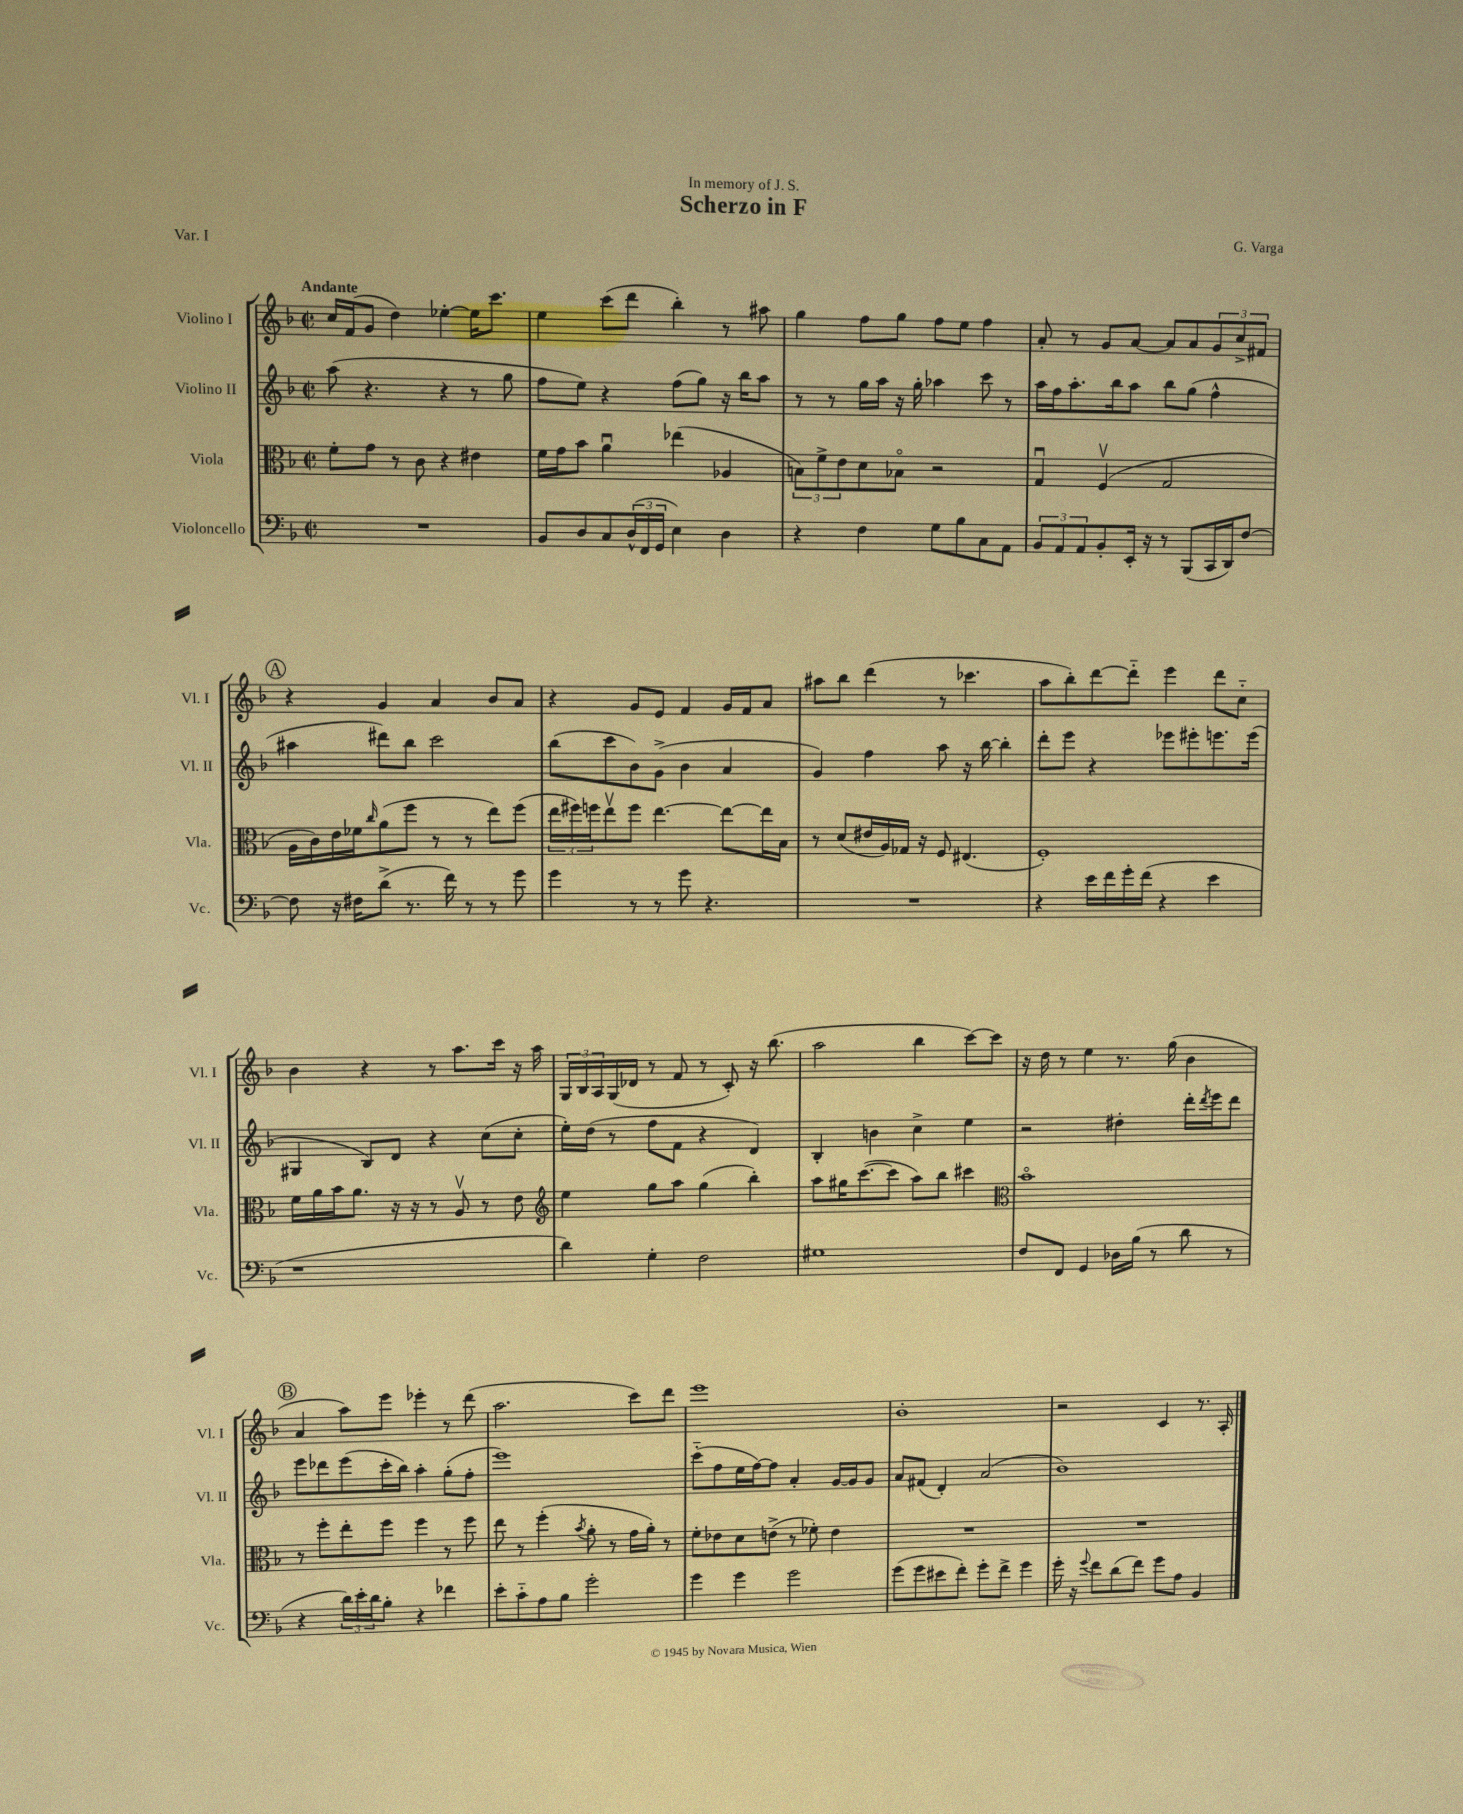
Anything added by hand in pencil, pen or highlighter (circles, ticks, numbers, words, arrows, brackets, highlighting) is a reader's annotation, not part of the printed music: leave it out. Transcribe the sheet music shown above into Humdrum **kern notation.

**kern	**kern	**kern	**kern
*part4	*part3	*part2	*part1
*staff4	*staff3	*staff2	*staff1
*I"Violoncello	*I"Viola	*I"Violino II	*I"Violino I
*I'Vc.	*I'Vla.	*I'Vl. II	*I'Vl. I
*clefF4	*clefC3	*clefG2	*clefG2
*k[b-]	*k[b-]	*k[b-]	*k[b-]
*M2/2	*M2/2	*M2/2	*M2/2
*met(c|)	*met(c|)	*met(c|)	*met(c|)
=1	=1	=1	=1
!	!	!	!LO:TX:a:B:t=Andante
1r	8f'\L	(8aa\	16cc/LL
.	.	.	(16f/J
.	8g\J	4.r	8g/J
.	8r	.	4dd\)
.	8c\	.	.
.	4r	4r	[4ee-X'\
.	4e#X\	8r	16ee-\KL]
.	.	.	8.ccc\J
.	.	8gg\	.
=2	=2	=2	=2
8BB-/L	16f\LL	8ff\L	4ee\
.	16g\J	.	.
8D/	8b-\J	8ee\J)	.
8C/	4au\	4r	(8ccc\L
(24D^^/L	.	.	8ddd\J
24FF/	.	.	.
24GG/JJ	.	.	.
4E\)	(4ee-X\	(8ff\L	4bb-'\)
.	.	8gg\J)	.
4D\	4A-X/	16r	8r
.	.	16bb-\KL	.
.	.	8aa\J	8aa#X\
=3	=3	=3	=3
4r	12Bn\L)	8r	4gg\
.	12f^\	.	.
.	.	8r	.
.	12e\	.	.
4F\	8d\	16gg\LL	8ff\L
.	.	16aa\JJ	.
.	8B-X\J	16r	8gg\J
.	.	16gg'\	.
8G\L	2r	4aa-X\	8ff\L
8B-\	.	.	8ee\J
8C\	.	8ccc\	4ff\
8AA\J	.	8r	.
=4	=4	=4	=4
12BB-/L	4Gu/	16aa\LL	8a'/
.	.	16ff\J	.
12AA/	.	.	.
.	.	8.aa'\	8r
12AA/	.	.	.
8BB-'/	(4Fv/	.	8g/L
.	.	16bb-\k	.
16EE'/Jk	.	8aa\J	[8a/J
16r	.	.	.
8r	2G/	8bb-\L	8a/L]
(8BBB-/L	.	(8gg\J	8a/
16CC/L	.	4ff^^\	12g/
16DD/J)	.	.	.
.	.	.	12cc^/
[8F/J	.	.	.
.	.	.	12f#X/J
!!LO:LB:g=z
!!LO:REH:place=s1:t=A
=5	=5	=5	=5
8F\]	16A\LL	4aa#X\	4r
.	16c\)	.	.
16r	16e\	.	.
16F#X\KL	16f-X\J	.	.
.	16qqcc/	.	.
(8d^\J	(8a\	8ddd#X\L)	4g/
8.r	8ff\J	8bb-\J	.
.	8r	2ccc\	4a/
16f\)	.	.	.
8r	8r	.	.
8r	8ee\L)	.	8b-/L
8g\	(8ff\J	.	8a/J
=6	=6	=6	=6
4g\	24ee\LL	(8bb-\L	4r
.	24ff#X\)	.	.
.	24ffn\J	.	.
.	8eev\	8ccc\	.
8r	8ff\J	8b-\)	8g/L
8r	[4.ee\	(8g^\J	8e/J
8g\	.	4b-\	4f/
4.r	.	.	.
.	8ee\L_	4a/	16g/LL
.	.	.	16f/J
.	16ee\L]	.	8a/J
.	16B-\JJ	.	.
=7	=7	=7	=7
1r	8r	4g/)	8aa#X\L
.	(8d/L	.	8bb-\J
.	16e#X/L	4ff\	(4ddd\
.	16A/)	.	.
.	16G-X/JJ	.	.
.	16r	.	.
.	8F/	8aa\	8r
.	(4.E#X/	16r	4.ccc-X\
.	.	[16bb-\	.
.	.	4bb-'\]	.
=8	=8	=8	=8
4r	1F')	8ddd'\L	8aa\L
.	.	8eee\J	8bb-'\)
16e\LL	.	4r	[8ddd\
16f\	.	.	.
16g'\	.	.	8ddd\J]
(16f\JJ	.	.	.
4r	.	8eee-X\L	4eee\
.	.	8eee#X'\	.
4e\	.	8.eeen\	8ddd\L
.	.	.	8cc\J
.	.	(16eee\Jk	.
!!LO:LB:g=z
=9	=9	=9	=9
1r	16f\LL	4G#X/	4b-\
.	16a\	.	.
.	16b-\J	.	.
.	8.a\J	.	.
.	.	8B-/L)	4r
.	16r	8d/J	.
.	16r	.	.
.	8r	4r	8r
.	8Av/	.	8.aa\L
.	8r	(8cc\L	.
.	.	.	16ccc\Jk
.	8e\	8cc'\J	16r
.	.	.	16aa\
=10	=10	=10	=10
*	*clefG2	*	*
4d\)	4ee\	16ee'\LL)	24G/LL
.	.	.	24B-/
.	.	(16dd\JJ	.
.	.	.	24A/
.	.	8r	(16G/
.	.	.	16d-X/JJ
4G'\	8gg\L	8ff\L	8r
.	8aa\J	8f\J	8f/
2F\	(4gg\	4r	8r
.	.	.	8c'/)
.	4bb-'\)	4d/)	16r
.	.	.	(8.bb-\
=11	=11	=11	=11
1G#X	8aa\L	4B-'/	2aa\
.	16gg#X\K	.	.
.	([8.ccc\	.	.
.	.	4bn\	.
.	8ccc\J]	.	.
.	8aa\L)	4cc^\	4bb-\
.	8bb-\J	.	.
.	4ccc#X\	4ee\	[8ccc\L)
.	.	.	8ccc\J]
=12	=12	=12	=12
*	*clefC3	*	*
8F/L	1b-	2r	16r
.	.	.	16dd\
8FF/J	.	.	8r
4GG/	.	.	4ee\
16D-X\LL	.	4dd#X'\	8.r
(16B-\JJ	.	.	.
8r	.	.	.
.	.	.	(16gg\
8d\	.	16ddd'\LL	4b-\
.	.	8qddd/	.
.	.	16eee\J	.
8r	.	8ddd\J	.
!!LO:LB:g=z
!!LO:REH:place=s1:t=B
=13	=13	=13	=13
4r	8r	8eee\L	4a/
.	8ff'\L	8ddd-X\	.
24d\LL)	8ee'\	(8eee\	8aa\L)
24e'\	.	.	.
24d\J	.	.	.
8B-'\J	8ff\J	16ccc'\L	8eee\J
.	.	16bb-\JJ)	.
4r	4ff\	4aa'\	4eee-X'\
4f-X\	8r	(8gg'\L	8r
.	8ff\	8ff'\J	(8ddd\
=14	=14	=14	=14
8e'\L	8ee\	1eee)	2.aa\
8c\	8r	.	.
8A\	(4ff'\	.	.
8B-\J	.	.	.
.	8qb-/	.	.
2g'\	8a'\	.	.
.	8r	.	.
.	16g\LL	.	8ccc\L)
.	16a'\JJ)	.	.
.	8r	.	8ddd\J
=15	=15	=15	=15
4g\	8f'\L	(8ccc\L	1eee
.	8e-X\	8ff\	.
4g\	8d\	16ee\L	.
.	.	[16ff\J)	.
.	(8en^\J	8ff\J]	.
2g\	8r	4a'/	.
.	8f-X'\)	.	.
.	4e\	[16g/LL	.
.	.	16g/J]	.
.	.	8g/J	.
=16	=16	=16	=16
(8g\L	1r	8a/L	1b-'
8g\	.	(8f#X/J	.
8e#X\	.	4d'/)	.
8f'\J)	.	.	.
8g'\L	.	(2a/	.
8f^\J	.	.	.
4g\	.	.	.
=17	=17	=17	=17
16g'\	1r	1b-)	2r
16r	.	.	.
8qqg/	.	.	.
8f\L	.	.	.
(8d\	.	.	.
8f\J)	.	.	.
8g\L	.	.	4c/
8A\J	.	.	.
4BB-/	.	.	8.r
.	.	.	16A'/
==	==	==	==
*-	*-	*-	*-
